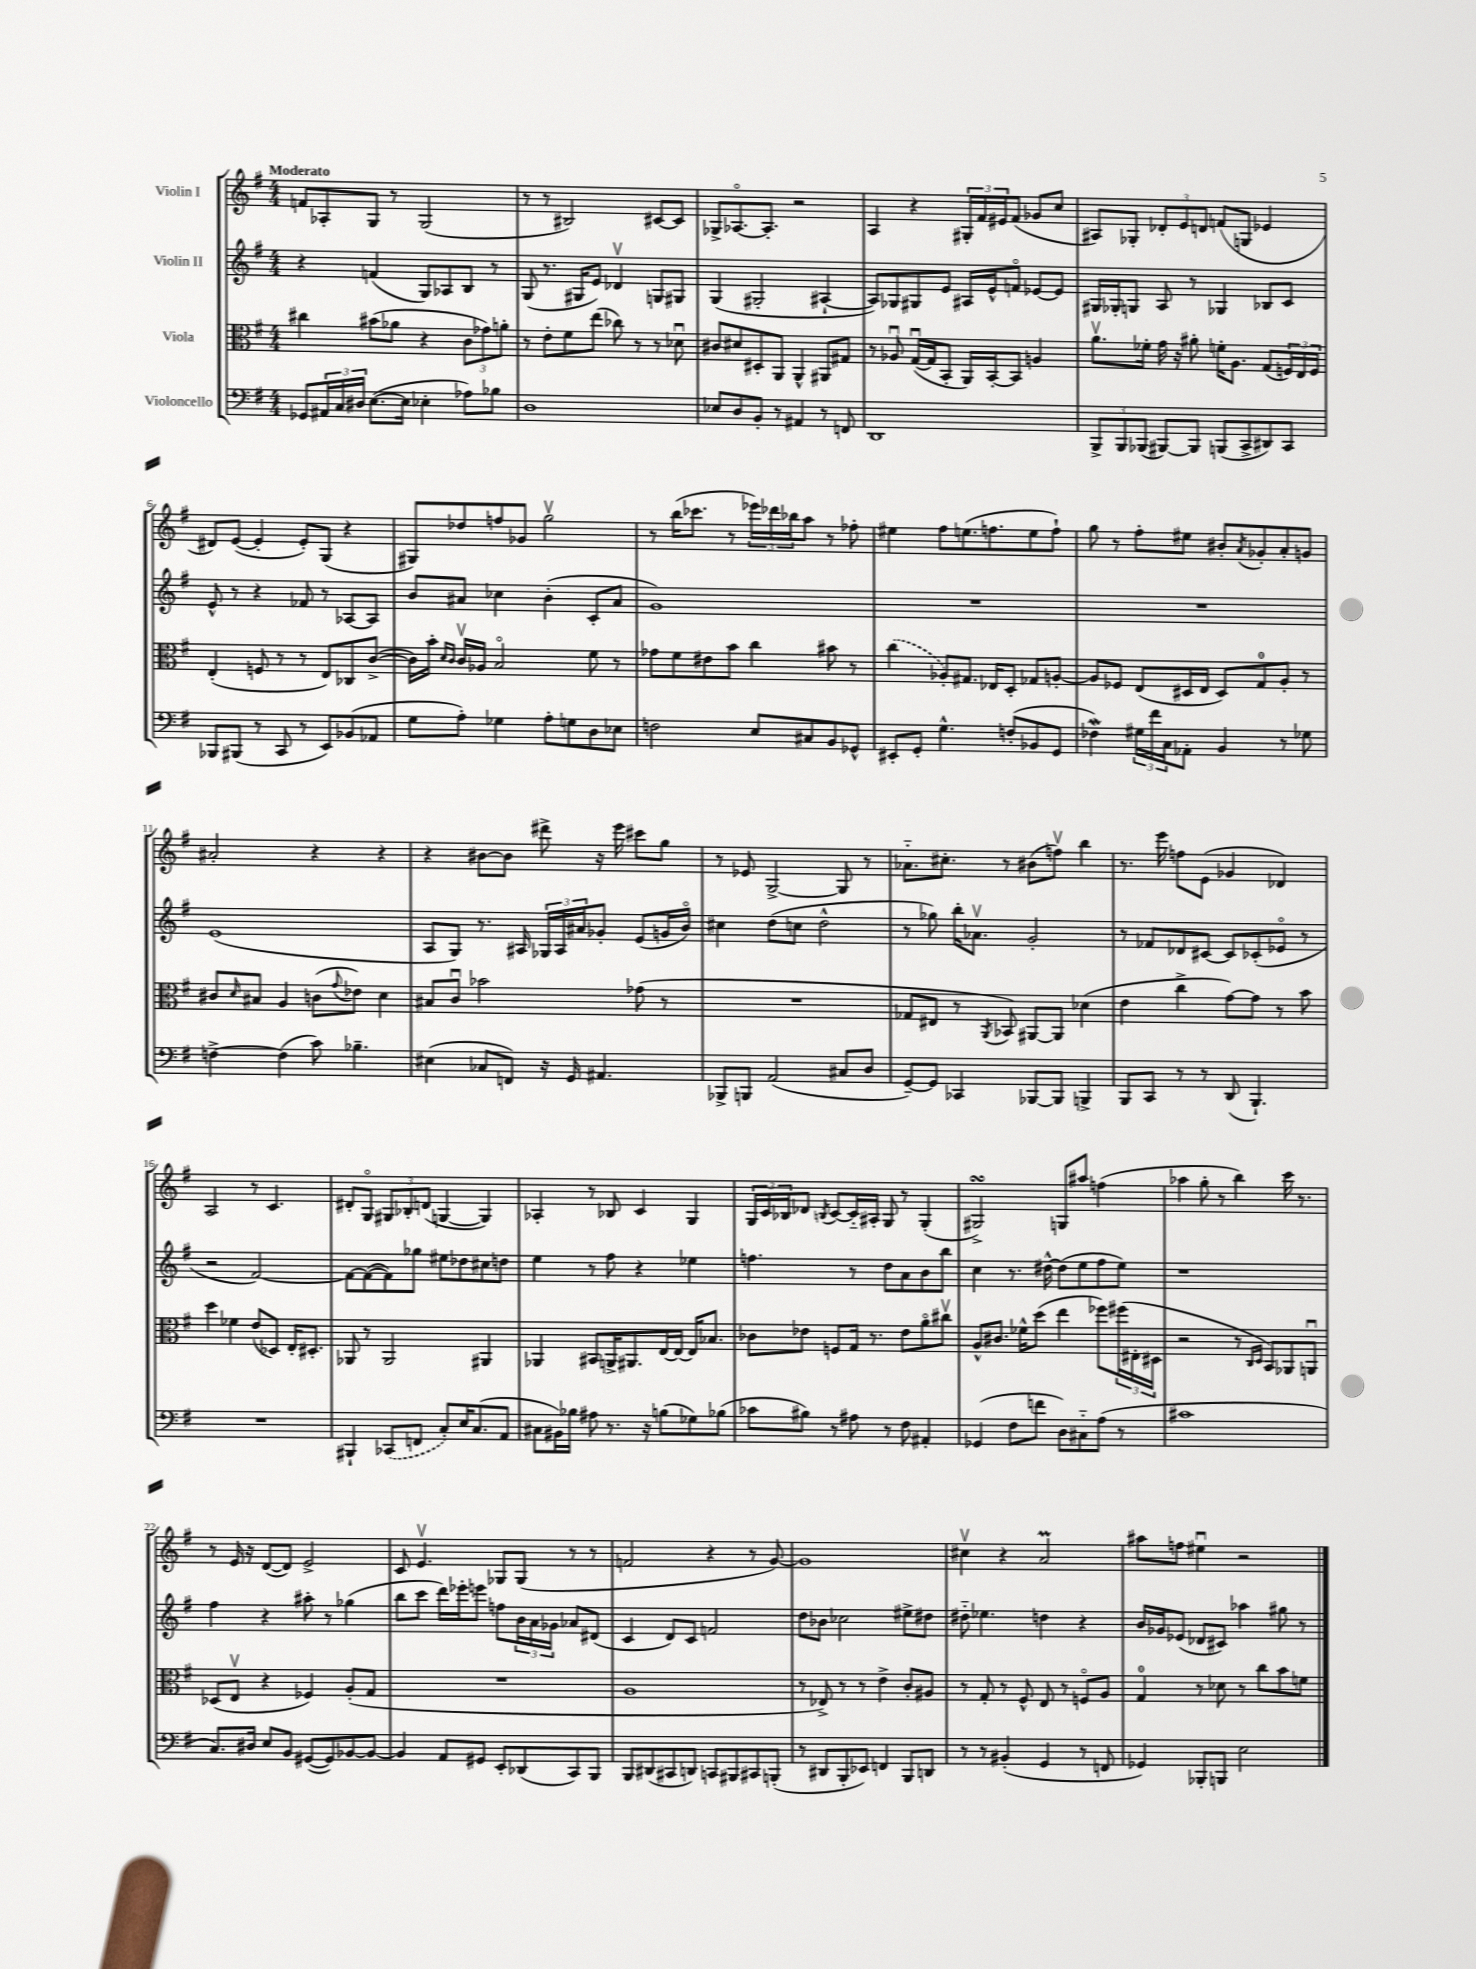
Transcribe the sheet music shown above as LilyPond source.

<<
\new StaffGroup <<
\new Staff = "s0" \with { instrumentName = "Violin I" } {
    \clef treble \key g \major \numericTimeSignature \time 4/4 \tempo "Moderato"
    f'8 aes8-. g8 r8 g2( |
    r8 r8 bis2) cis'8~ cis'8 |
    ges8-> aes8.~\flageolet aes8.-. r2 |
    a4 r4 \tuplet 3/2 { gis16-. fis'16 eis'16 } fis'8( ges'8 c''8 |
    ais8) ges8-. \tuplet 3/2 { des'8-. e'8 d'8 } f'8( g8 ees'4 |
    dis'8) e'8~( e'4-. e'8-.) g8( r4 |
    gis8) des''8 f''8 ges'8 g''2\upbow |
    r8 b''16( ces'''8. r8 \tuplet 3/2 { ees'''16) des'''16 bes''16 } a''8 r8 fes''8-. |
    eis''4 fis''8 e''8.( f''8. e''8 f''8-!) |
    g''8 r8 fis''8-. eis''8 bis'8-. \acciaccatura { a'8 } ges'8-. a'8-. g'8 |
    ais'2-. r4 r4 |
    r4 bis'8~ bis'8 dis'''8-> r16 e'''16 cis'''8 g''8 |
    r8 ees'8 g2~-> g8 r8 |
    aes'8.-_ cis''8.-. r8 bis'8( f''8\upbow) b''4 |
    r8. e'''16 f''8 e'8( ges'4 des'4) |
    a2 r8 c'4. |
    dis'8-. g8\flageolet \tuplet 3/2 { gis8 bes8-. d'8( } g4~ g4) |
    aes4-. r8 bes8 c'4 g4 |
    \tuplet 3/2 { g16 c'16 bes16 } des'8 \acciaccatura { b8 } c'8~ c'16-_ ais16-. g8 r8 g4-.( |
    gis2->\turn) g8 ais''8 f''4( |
    aes''4 g''8-. r8 b''4) c'''16 r8. |
    r8 e'16 r16 d'8~( d'8) e'2-> |
    c'8 e'4.\upbow ges8 ges8( r8 r8 |
    f'2 r4 r8 g'8~) |
    g'1 |
    cis''4\upbow r4 a'2\prall |
    ais''8 f''8 eis''4\downbow r2 \bar "|." |
}
\new Staff = "s1" \with { instrumentName = "Violin II" } {
    \clef treble \key g \major \numericTimeSignature \time 4/4
    r4 f'4( g8) aes8 b8 r8 |
    g8( r8. gis16 e'8) des'4\upbow g8 gis8 |
    g4( gis2-. ais4~-! |
    ais8) ges8 gis8 e'8 ais16 e'16-^ f'8\flageolet ees'8~ ees'8 |
    gis16 ges16-. g8 a8 r8 ges4 bes8 c'8 |
    e'8-^ r8 r4 fes'8 r8 aes8~ aes8 |
    b'8 ais'8 ces''4 b'4-.( c'8-. ais'8 |
    g'1) |
    R1 |
    R1 |
    e'1( |
    a8 g8) r8. ais16 \tuplet 3/2 { ges16 ais16 ais'16 } ges'8-. e'8( g'16 b'16\flageolet) |
    cis''4 d''8( c''8 d''2-^ |
    r8 ges''8) b''16-. aes'8.\upbow g'2-. |
    r8 fes'8 des'8 cis'8~ cis'8 ces'8-.( ees'8\flageolet r8 |
    r2 fis'2~) |
    fis'8~ fis'8~( fis'8) ges''8 eis''8 des''8 cis''8 d''8 |
    e''4 r8 fis''8 r4 ees''4 |
    f''4. r8 d''8 a'8 b'8 b''8 |
    c''4 r8. dis''16~-^ dis''8( e''8 fis''8 e''8) |
    r1 |
    fis''4 r4 ais''8-. r8 ges''4( |
    b''8 c'''8 d'''16) ees'''16-. e'''8 f''8 \tuplet 3/2 { b'16 a'16 ges'16 } aes'8 dis'8( |
    c'4 d'8) c'8 f'2 |
    d''8 bes'8 ces''2 eis''8-> dis''8 |
    dis''8-_ ees''4. d''4 r4 |
    b'16 ges'16 ees'8( des'8 cis'8) aes''4 gis''8 r8 \bar "|." |
}
\new Staff = "s2" \with { instrumentName = "Viola" } {
    \clef alto \key g \major \numericTimeSignature \time 4/4
    cis''4 bis'8( aes'8 r4 \tuplet 3/2 { c'8 ges'8) a'8-. } |
    r8 e'8-. fis'8 e''8( ces''8) r8 r8 des'8\downbow |
    cis'8 dis'8 dis8-. a,8 a,4-^ ais,8 gis8 |
    r8 aes8\downbow g16~\downbow( g16 b,8-. a,16) b,16~-. b,8 a4 |
    a'8.\upbow fes'16-. g'16 r16 ais'8-. f'16-. a8. g8( \tuplet 3/2 { f16) e16 f16 } |
    e4-.( f8 r8 r8 e8) ces8 c'8~->( |
    c'16) b'16-. \grace { d'16 c'16 } c'16\upbow aes16 b2\flageolet fis'8 r8 |
    ges'8 fis'8 eis'8 b'8 c''4 bis'8 r8 |
    \once \slurDashed c''4( aes8-.) gis8. ees16 d8-. ges8 a8~-. |
    a8 fes8 e8( dis16 e16 dis8) g8-0 a8-. r8 |
    cis'8 \grace { d'16 } bis8 a4 c'8( \appoggiatura { g'8 } ees'8) d'4 |
    bis8 c'8\downbow bes'2 ges'8( r8 |
    R1 |
    ges8 eis8 r8 \acciaccatura { a,8 } bes,8) ais,8~ ais,8 des'4( |
    e'4 c''4-> g'8~) g'8 r8 b'8 |
    d''4 fes'4 e'8( des8) e16-. dis8.-. |
    aes,8 r8 aes,2 ais,4 |
    aes,4 bis,8 a,16-> ais,8. e16~ e16~ e16 bes8. |
    ces'8 ees'8 f8 g16 r8. ees'8 a'8\flageolet cis''8\upbow |
    a8-^ cis'8. fes'16-^ d''8( e''4 fes''8) \tuplet 3/2 { fis''16( eis16-. dis16 } |
    r2 r8 \grace { c16 d16 } b,8) aes,8 a,8\downbow |
    des8( e8\upbow r4 fes4) a8-.( g8 |
    R1 |
    a1 |
    r8 ees8->) r8 r8 e'4-> c'8-. ais8 |
    r8 g8-. r8 fis8-^ e8 r8 f8\flageolet a8 |
    g4-0 r8 des'8 r8 c''8 b'8 f'8 \bar "|." |
}
\new Staff = "s3" \with { instrumentName = "Violoncello" } {
    \clef bass \key g \major \numericTimeSignature \time 4/4
    ges,8 \tuplet 3/2 { ais,16 c16 dis16 } e8.~( e16 ees4-. aes8) bes8 |
    d1 |
    ees8 d8 b,8-. r8 ais,4 r8 f,8 |
    d,1 |
    \tuplet 3/2 { b,,8-> b,,8 bes,,8( } bis,,8~) bis,,8 b,,8( c,8-> dis,8) c,8 |
    bes,,8 bis,,8( r8 c,8 r8 e,8) bes,8( aes,8 |
    g8 a8-.) ges4 a8-. g8 d8 ees8 |
    f2 e8 cis8 b,8 ges,8-^ |
    eis,8-. g,8-. g4.-^ f8-.( bes,8 g,8 |
    fes4\mordent) \tuplet 3/2 { gis16 fis'16 c16 } aes,8-. b,4 r8 ges8 |
    f4~-> f4( c'8) bes4.-- |
    eis4( ces8 f,8) r16 g,16 ais,4. |
    bes,,8-> b,,8 a,2( cis8 d8 |
    g,8~--) g,8 ces,4 bes,,8~ bes,,8 b,,4-> |
    b,,8 c,8 r8 r8 d,8( b,,4.-!) |
    R1 |
    bis,,4-! \once \slurDashed ces,8( f,8 c8-.) e16 c8.( a,8 |
    cis8 bis,16) bes16 ais8 r8. r16 b8( ges8) bes8( |
    ces'8 bis8) r8 ais8 r8 fis8 ais,4-. |
    ges,4( fis8 f'8 d8) cis8-_ a8( r8 |
    cis'1 |
    c8.) dis16 e8 b,8 gis,8~( gis,8) bes,8~ bes,8~ |
    bes,4 a,8 gis,8 e,8-. des,8( c,8) b,,8 |
    b,,8 dis,8( cis,8 d,8) c,8 bis,,8 cis,8 b,,8-.( |
    r8 dis,8 b,,8-. ees,8) f,4 b,,8 d,8 |
    r8 r8 bis,4-.( g,4 r8 f,8 |
    ges,4) bes,,8-. b,,8 e2 \bar "|." |
}
>>
>>
